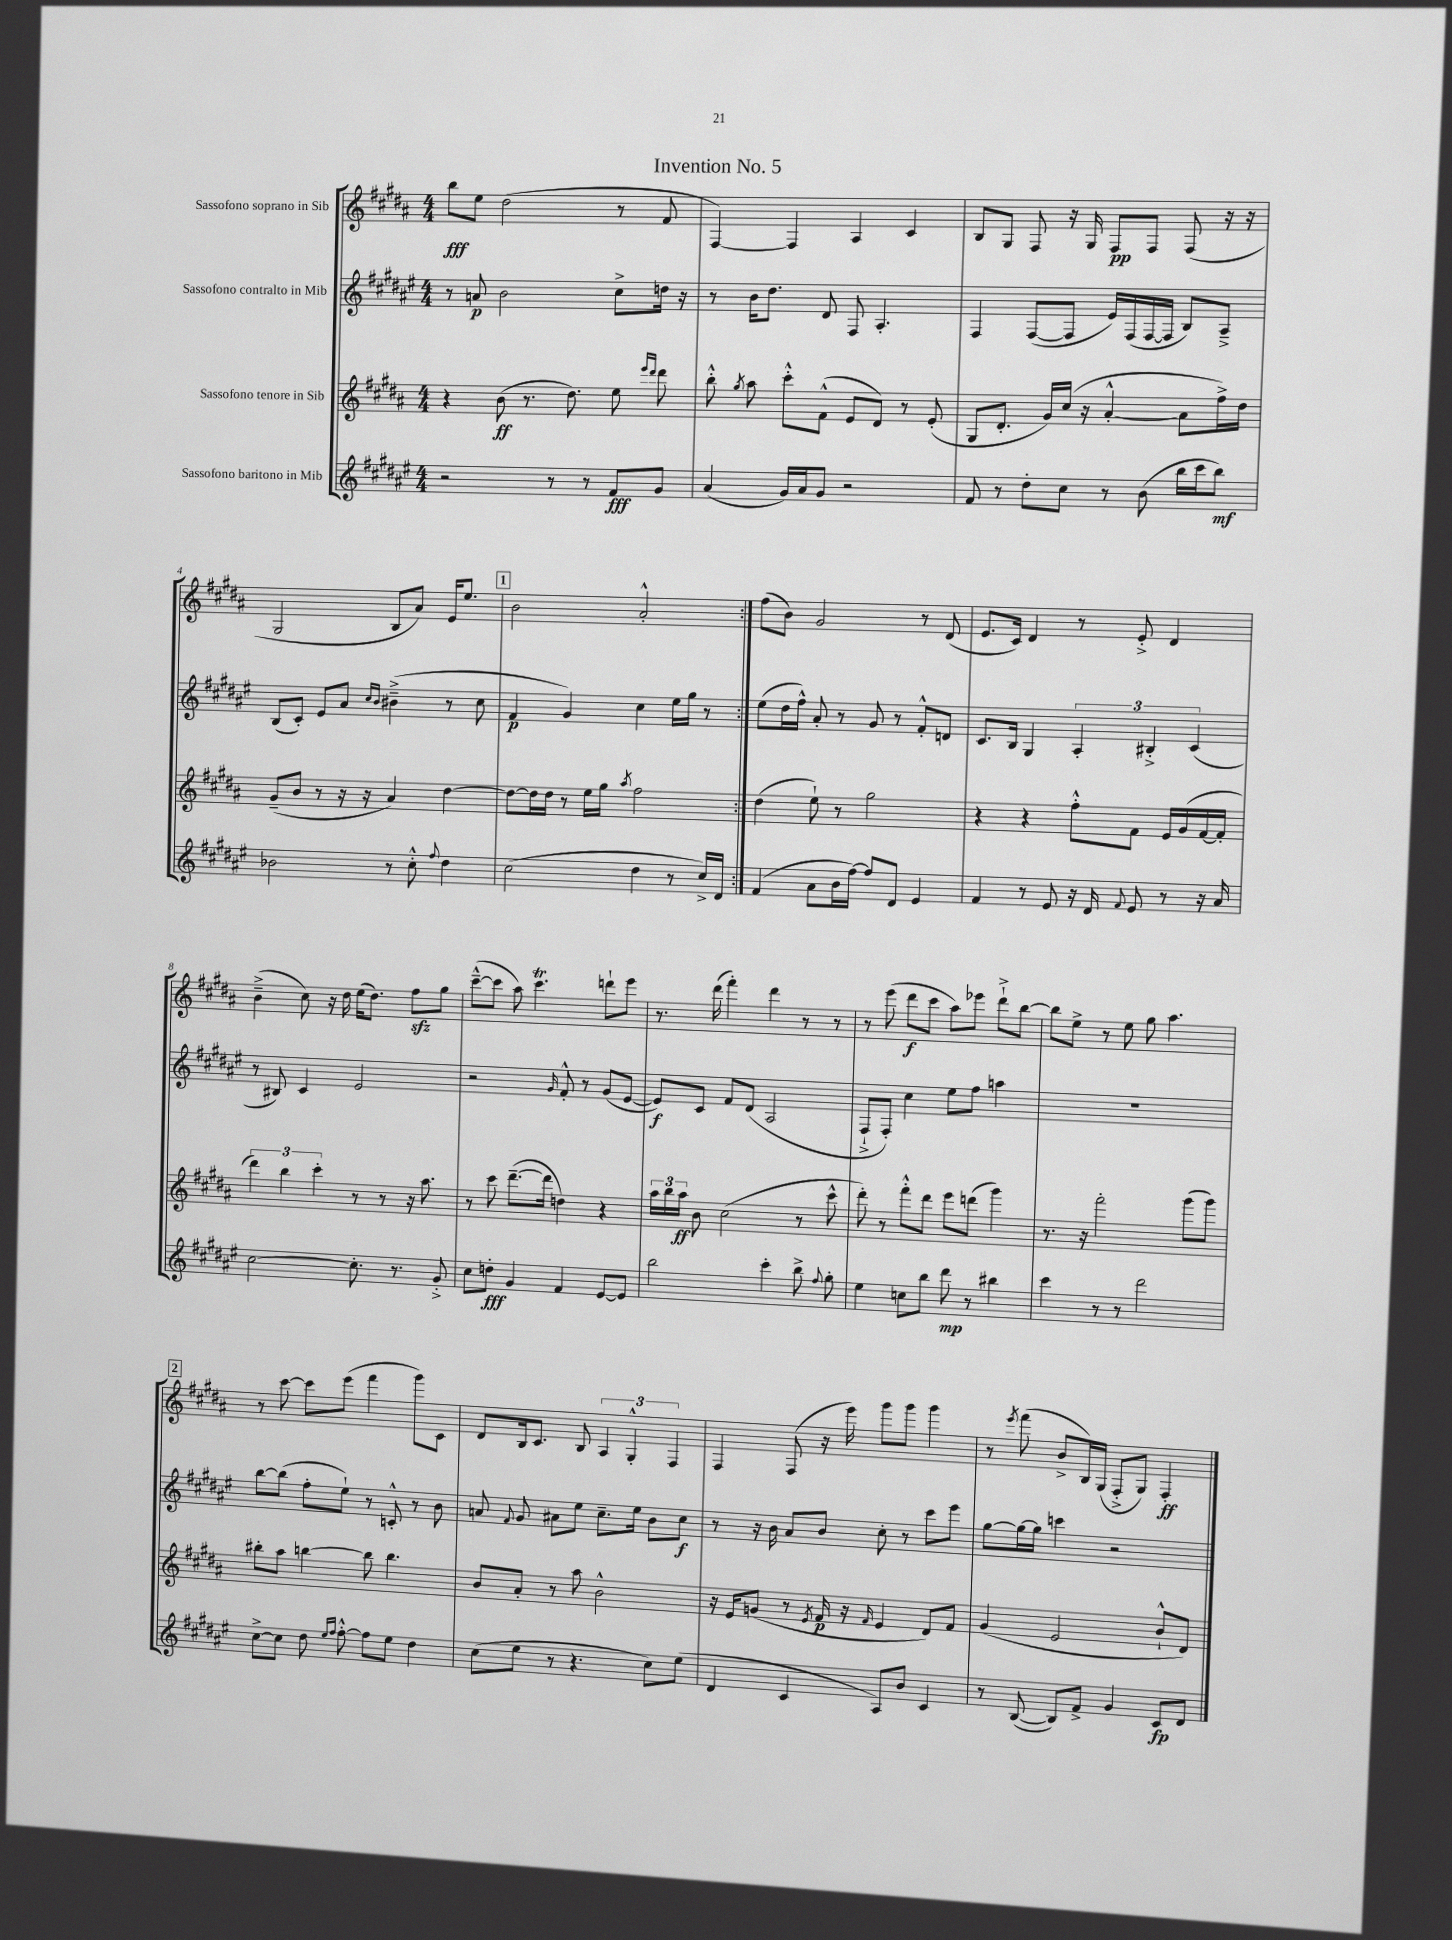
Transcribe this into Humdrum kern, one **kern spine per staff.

**kern	**kern	**kern	**kern
*staff4	*staff3	*staff2	*staff1
*clefG2	*clefG2	*clefG2	*clefG2
*k[f#c#g#d#a#e#]	*k[f#c#g#d#a#]	*k[f#c#g#d#a#e#]	*k[f#c#g#d#a#]
*M4/4	*M4/4	*M4/4	*M4/4
2r	4r	8r	8bb\L
.	.	8a/	8ee\J
.	(8b\	2b\	(2dd#\
.	8.r	.	.
8r	.	.	.
.	8.dd#\)	.	.
8r	.	.	.
8f#/L	8ee\	8cc#^\L	8r
.	16qqeee/LL	.	.
.	16qqddd#/JJ	.	.
8g#/J	8ddd#\	16dd\Jk	8f#/
.	.	16r	.
=	=	=	=
(4a#/	8bb'^^\	8r	[4F#/)
.	8qgg#/	.	.
.	8aa#\	16b\LK	.
.	.	8.dd#\J	.
16g#/LL)	8ccc#'^^\L	.	4F#/]
16a#/J	.	.	.
8g#/J	(8f#^^\J	8d#/	.
2r	8e/L	8F#/	4A#/
.	8d#/J)	4.A#'/	.
.	8r	.	4c#/
.	(8e'/	.	.
=	=	=	=
8f#/	8G#/L	4F#/	8B/L
8r	8.d#'/J	.	8G#/J
8dd#'\L	.	([8F#/L	8F#/
.	16g#/LL)	.	.
8cc#\J	(16cc#/JJ	8F#/]J	16r
.	16r	.	16G#/
8r	[4a#'^^/	16e#/LL)	8F#/L
.	.	(16F#/	.
(8b\	.	[16F#/	8F#/J
.	.	16F#/]JJ	.
16bb\LL	8a#\]L	8B/L)	(8F#/
16ccc#\J	.	.	.
8bb\J)	16ff#^\L)	8A#~^/J	16r
.	16dd#\JJ	.	16r
=	=	=	=
2b-\	(8g#~/L	(8B/L	2G#/
.	8b/J	8c#'/J)	.
.	8r	8e#/L	.
.	16r	8a#/J	.
.	16r	.	.
.	.	16qqcc#/LL	.
.	.	16qqb/JJ	.
8r	4a#/)	(4b#~^\	8B/L
8cc#'^^\	.	.	8a#/J)
8qqff#/	.	.	.
4dd#\	[4dd#\	8r	16e/LK
.	.	.	8.ee/J
.	.	8cc#\	.
=	=	=	=
(2cc#\	8dd#\_L	4f#/	2b\
.	16dd#\]L	.	.
.	16dd#\JJ	.	.
.	8r	4g#/)	.
.	16ee\LL	.	.
.	16gg#\JJ	.	.
.	8qaa#/	.	.
4dd#\	2ff#\	4cc#\	2a#'^^/
8r	.	16ee#\LL	.
.	.	16gg#\JJ	.
16cc#^/LL)	.	8r	.
16d#/JJ	.	.	.
=:|!	=:|!	=:|!	=:|!
(4f#/	(4dd#\	(8ee#\L	(8ff#\L
.	.	16dd#\L	8b\J)
.	.	16ff#^^\JJ)	.
8a#\L	8ee`\)	8a#'/	2g#/
16b\L	8r	8r	.
[16ff#\JJ)	.	.	.
8ff#/]L	2gg#\	8g#/	.
8d#/J	.	8r	.
4e#/	.	8f#'^^/L	8r
.	.	8d/J	(8d#/
=	=	=	=
4f#/	4r	8.c#/L	8.e/L
.	.	16B/Jk	16c#/Jk)
8r	4r	4G#/	4d#/
8e#/	.	.	.
16r	8ff#'^^\L	6A#'/	8r
16d#/	.	.	.
8qqf#/	.	.	.
8e#/	8f#\J	.	8e'^/
.	.	6B#'^/	.
8r	16e/LL	.	4d#/
.	(16g#/	.	.
.	.	(6c#/	.
16r	[16f#/	.	.
16a#/	16f#'/]JJ	.	.
=	=	=	=
[2cc#\	6ddd#\)	8r	(4b~^\
.	.	8B#/)	.
.	6bb\	.	.
.	.	4c#/	8cc#\)
.	6ccc#'\	.	.
.	.	.	16r
.	.	.	16dd#\
8.cc#'\]	8r	2e#/	(16ee\LK
.	.	.	8.dd#\J)
.	8r	.	.
8.r	.	.	.
.	16r	.	8ff#\L
.	8.aa#\	.	.
8g#'^/	.	.	8gg#\J
=	=	=	=
8cc#\L	8r	2r	([8ccc#~^^\L
8dd'\J	8ccc#\	.	8ccc#\]J
4g#/	([8.ddd#~\L	.	8aa#\)
.	.	.	4.ccc#\
.	16ddd#\]Jk	.	.
.	.	16qqg#/	.
4f#/	4dd\)	8f#'^^/	.
.	.	8r	.
[8e#/L	4r	(8g#/L	8ddd`\L
8e#/]J	.	[8e#/J	8eee\J
=	=	=	=
2bb\	24aa#\LL	8e#/]L)	8.r
.	24bb\	.	.
.	24aa#\JJ	.	.
.	8b\	8c#/J	.
.	.	.	(16ddd#\
.	(2cc#\	8f#/L	4fff#'\)
.	.	(8d#/J	.
4ccc#'\	.	2A#/	4ddd#\
8bb^\	8r	.	8r
8qqff#/	.	.	.
8gg#'\	8ccc#^^\	.	8r
=	=	=	=
4ee#\	8ddd#'\)	8F#`^/L	8r
.	8r	8F#'/J)	(8eee\
8cc\L	8fff#'^^\L	4cc#\	8ddd#\L
8bb\J	8ddd#\J	.	8ccc#\J
8ddd#\	8eee\L	8ee#\L	8aa#\L)
8r	(8ddd\J	8ff#\J	8eee-\J
4bb#\	4ggg#\)	4aa\	8ddd#`^\L
.	.	.	[8bb\J
=	=	=	=
4ccc#\	8.r	1r	8bb\]L
.	.	.	8ee^\J
.	16r	.	.
8r	2fff#'\	.	8r
8r	.	.	8ee\
2ddd#\	.	.	8gg#\
.	.	.	4.aa#\
.	(8ggg#\L	.	.
.	8ggg#\J)	.	.
=	=	=	=
[8cc#^\L	8bb#'\L	[8bb\L	8r
8cc#\]J	8aa#\J	(8bb\]J	[8ccc#\
8dd#\	[4bb\	8ff#'\L	8ccc#\]L
16qqee#/LL	.	.	.
16qqff#/JJ	.	.	.
[8ff#'^^\	.	8ee#`\J)	(8eee\J
8ff#\]L	8bb\]	8r	4fff#\
8ee#\J	4.bb\	8c'^^/	.
4dd#\	.	8r	8ggg#\L)
.	.	8b\	8c#\J
=	=	=	=
(8cc#\L	8b/L	8a/	8d#/L
.	.	8qqf#/	.
8ee#\J	8a#'/J	8g#/	16B/k
.	.	.	8.c#/J
8r	8r	8a#\L	.
4.r	8aa#\	8ee#\J	8B/
.	2b^^\	8.cc#~\L	6A#/
.	.	.	6G#'^^/
.	.	16ee#\Jk	.
8cc#\L)	.	8b\L	.
.	.	.	6F#/
(8ee#\J	.	8cc#\J	.
=	=	=	=
4d#/	16r	8r	4F#/
.	16e/LK	.	.
.	(8g/J	16r	.
.	.	16b\	.
4c#/	8r	8a#/L	(8F#/
.	8qe/	.	.
.	16f#/	8b/J	16r
.	16r	.	16eee\)
.	16qqf#/	.	.
8A#/L)	4e/	8cc#'\	8ggg#\L
8b/J	.	8r	8ggg#\J
4c#/	8d#/L)	8ccc#\L	4ggg#\
.	8f#/J	8eee#\J	.
=	=	=	=
8r	(4g#/	[8gg#\L	8r
.	.	.	8qeee/
([8B/	.	16gg#\_L	(8fff#\
.	.	16gg#\]JJ	.
8B/]L)	2e/	4ccc\	8b^/L
8f#^/J	.	.	16B/L)
.	.	.	(16G#/JJ
4g#/	.	2r	8F#'^/L
.	.	.	8G#/J)
8c#/L	8b`^^/L	.	4F#'/
8d#/J	8d#/J)	.	.
==	==	==	==
*-	*-	*-	*-
